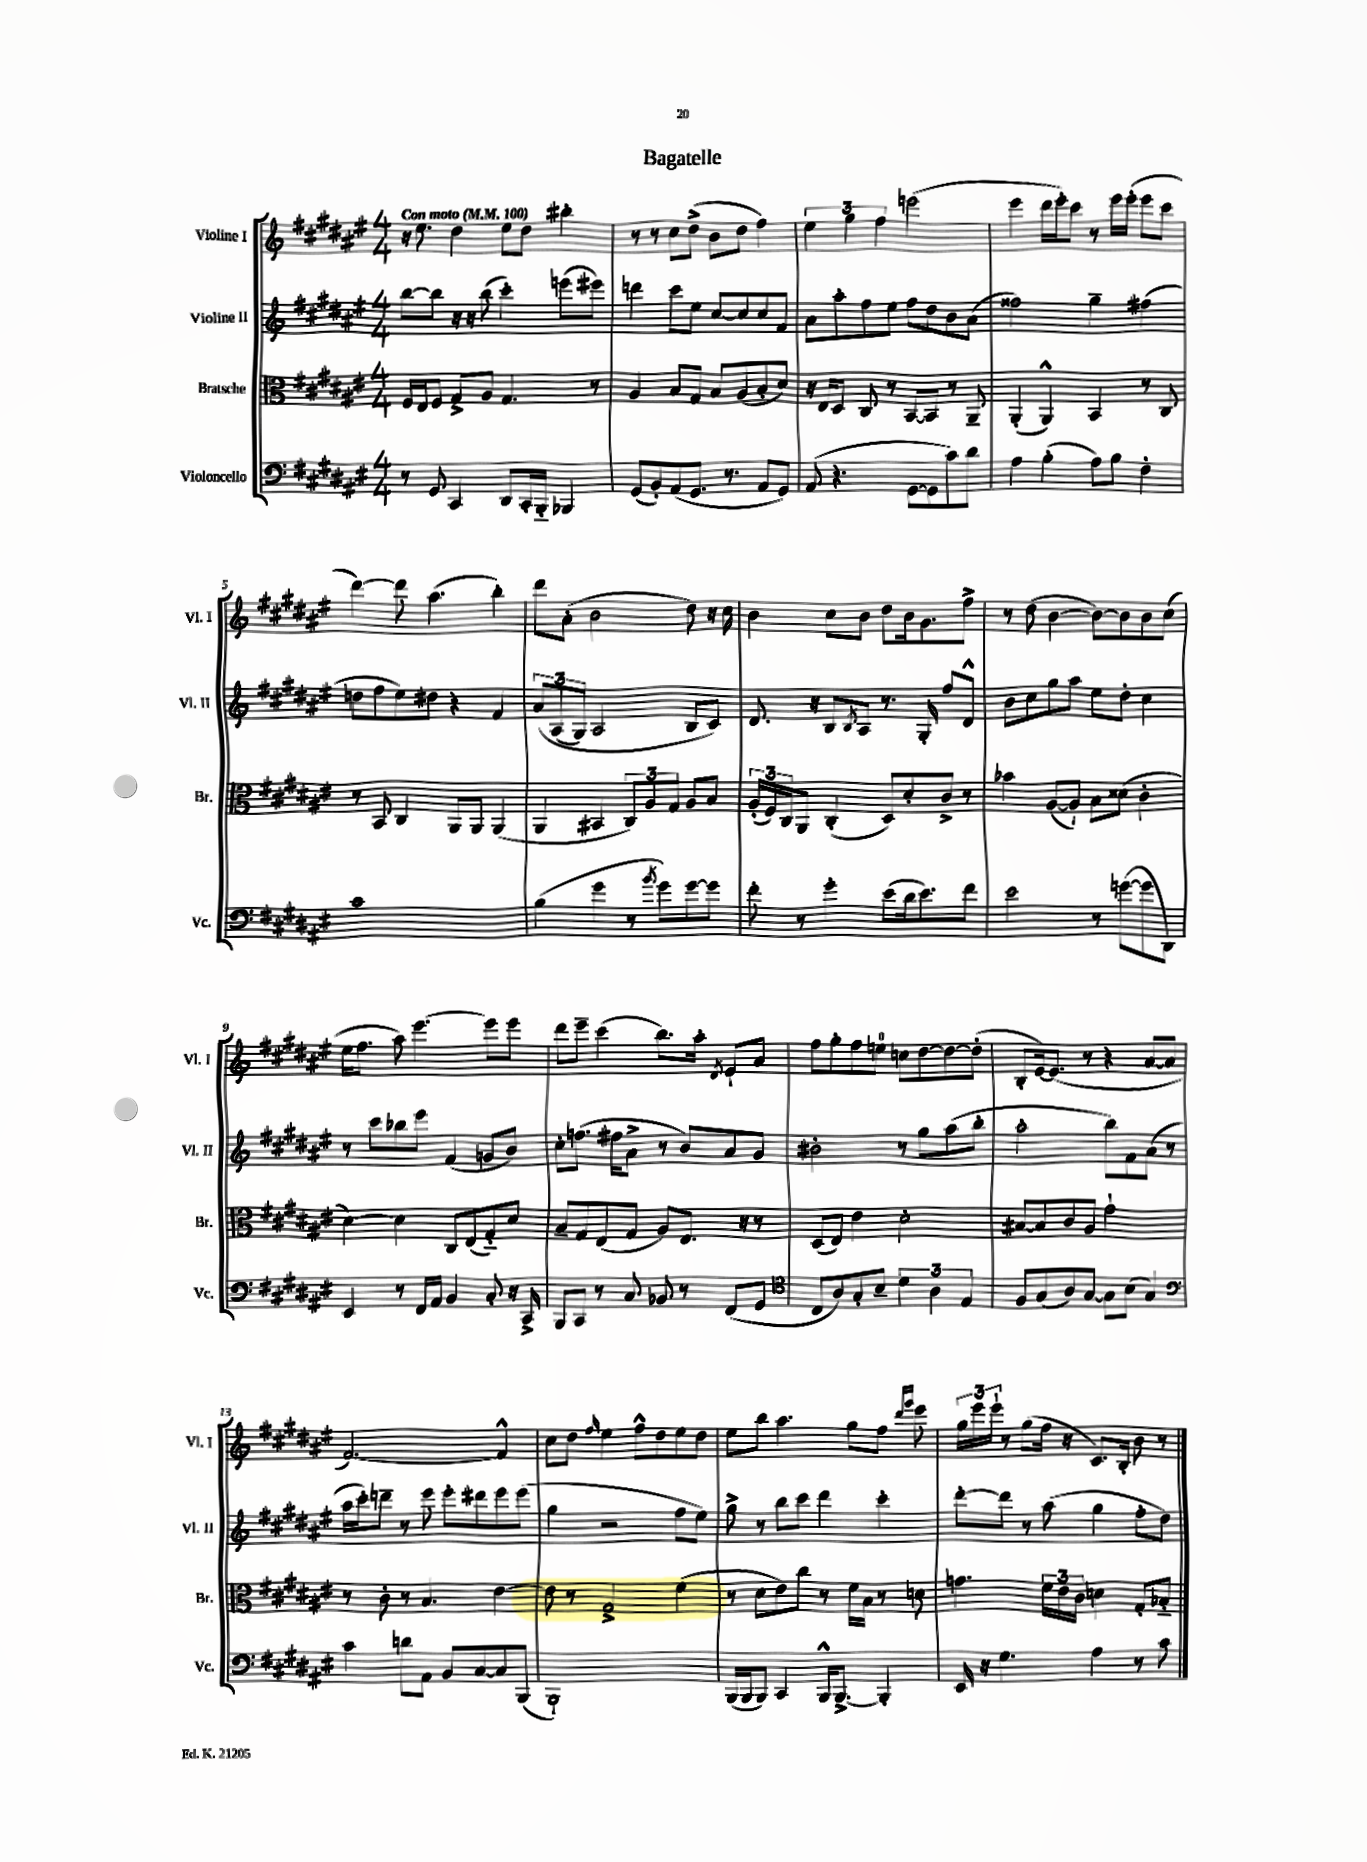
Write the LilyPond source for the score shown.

\header { title = "Bagatelle" }
<<
\new StaffGroup <<
\new Staff = "s0" \with { instrumentName = "Violine I" shortInstrumentName = "Vl. I" } {
    \clef treble \key fis \major \numericTimeSignature \time 4/4 \tempo "Con moto" 4 = 100
    r16 eis''8. dis''4 eis''8 dis''8 bis''4-. |
    r8 r8 cis''8 dis''8->( b'8 dis''8 fis''4) |
    \tuplet 3/2 { eis''4 gis''4 fis''4 } e'''2( |
    eis'''4 dis'''16 eis'''16-.) cis'''8 r8 eis'''16 eis'''16-.( eis'''8 cis'''8 |
    dis'''4~) dis'''8 ais''4.( b''4-.) |
    dis'''8 ais'8-.( b'2 dis''8) r16 cis''16 |
    b'4 cis''8 b'8 dis''8 b'16 gis'8. fis''8-> |
    r8 dis''8( b'4~ b'8~) b'8 b'8 cis''8( |
    eis''16 fis''8. ais''8) eis'''4.~ eis'''8 eis'''8 |
    dis'''8 eis'''8-- cis'''4( b''8.) ais''16-. \acciaccatura { dis'8 } eis'8-! ais'8 |
    fis''8 gis''8-. fis''8 e''8-0 c''8 dis''8~ dis''8~ dis''8-.( |
    b8-. eis'16~) eis'8.( r8 r4 ais'8~ ais'8 |
    fis'2.~) fis'4-^ |
    cis''8 dis''8 \grace { fis''16 } eis''4 fis''8-^ dis''8 eis''8 dis''8 |
    eis''8 b''8 ais''4. gis''8 fis''8 \grace { dis'''16 gis'''16 } eis'''8 |
    \tuplet 3/2 { gis''16 eis'''16 eis'''16-! } r8 gis''8( fis''16 r16 cis'8.) b16-. b'8 r8 \bar "|." |
}
\new Staff = "s1" \with { instrumentName = "Violine II" shortInstrumentName = "Vl. II" } {
    \clef treble \key fis \major \numericTimeSignature \time 4/4
    b''8~ b''8 r16 r16 b''8( cis'''4-.) e'''8( eis'''8) |
    d'''4 cis'''8 eis''8 cis''8~ cis''8 cis''8 fis'8 |
    ais'8 ais''8-. fis''8 eis''8 fis''8 dis''8 b'8 ais'8( |
    fisis''2) gis''4-- fis''4( |
    d''8 fis''8 eis''8) dis''8 r4 fis'4 |
    \tuplet 3/2 { ais'8\( ais8( gis8) } ais2 b8 cis'8\) |
    dis'8. r16 b8 \acciaccatura { b8 } ais8 r8. gis16-. fis''8 dis'8-^ |
    b'8 cis''8 gis''8 ais''8 eis''8 dis''8-. cis''4 |
    r8 cis'''8 bes''8 eis'''8 fis'4( g'8 b'8) |
    cis''8-. f''8.( fis''16 ais'8-> r8 b'8) ais'8 gis'8 |
    bis'2-. r8 gis''8 ais''8( b''8-. |
    ais''2-. b''8) fis'8 ais'8( r8 |
    ais''16 cis'''16-.) d'''8-- r8 eis'''8 eis'''8-. dis'''8 eis'''8 eis'''8( |
    gis''4 r2 fis''8 eis''8) |
    gis''8-> r8 b''8 cis'''8 dis'''4 cis'''4-. |
    dis'''8~-. dis'''8 r8 ais''8( gis''4 fis''8-. dis''8) \bar "|." |
}
\new Staff = "s2" \with { instrumentName = "Bratsche" shortInstrumentName = "Br." } {
    \clef alto \key fis \major \numericTimeSignature \time 4/4
    fis16 eis16 fis8 gis8-> ais8 gis4. r8 |
    ais4 b8 gis8 b8 ais8( b8-. dis'8) |
    r16 eis16 dis8 cis8 r8 b,8~ b,8 r8 ais,8-- |
    ais,4-.( ais,4-^) b,4 r8 cis8 |
    r8 b,8 cis4 ais,8 ais,8 ais,4( |
    ais,4 bis,4 \tuplet 3/2 { cis8) ais8 gis8 } ais8 b8 |
    \tuplet 3/2 { ais16-.( fis16) cis16 } ais,8 cis4-.( dis8) dis'8-. cis'8-> r8 |
    bes'4 ais8~( ais8-!) b8 disis'8( cis'4-. |
    dis'4~) dis'4 cis8 eis8( gis8-_) dis'8 |
    b8-- gis8 eis8( gis8 ais8) eis8. r16 r8 |
    dis8( eis8) eis'4 dis'2-. |
    bis8~ bis8 cis'8 ais8 gis'2-! |
    r8 cis'8-. r8 b4. eis'4~ |
    eis'8 r8 gis2-> fis'4( |
    r8 dis'8 eis'8) cis''8 r8 fis'16 b16 r8 d'8 |
    g'4. \tuplet 3/2 { fis'16 eis'16 cis'16 } d'4 gis8-. bes8-_ \bar "|." |
}
\new Staff = "s3" \with { instrumentName = "Violoncello" shortInstrumentName = "Vc." } {
    \clef bass \key fis \major \numericTimeSignature \time 4/4
    r8 gis,8 cis,4 dis,8 cis,16-. b,,16-_ bes,,4 |
    gis,8( b,8-.) ais,8( gis,8. r8. ais,8 gis,8) |
    ais,8( r4. gis,8~ gis,8 cis'8) dis'8 |
    ais4 b4-.( ais8) b8 fis4-. |
    cis'1 |
    b4( gis'4 r8 \acciaccatura { b'8 } gis'8) gis'8~ gis'8 |
    fis'8-. r8 gis'4-. eis'8( dis'16 eis'8.) fis'8 |
    eis'2 r8 g'8~( g'8 dis,8) |
    eis,4 r8 fis,16 ais,16 b,4 cis8-. r16 cis,16-> |
    b,,8 cis,8 r8 cis8 bes,8 r8 fis,8( gis,8 |
    \clef tenor cis8 ais8) gis8-. b8-- \tuplet 3/2 { dis'4 ais4 eis4 } |
    fis8 gis8( ais8) gis8~ gis8 b8( gis4) |
    \clef bass cis'4 d'8 ais,8 b,8 cis8~ cis8 b,,8( |
    b,,1-!) |
    b,,16( b,,16 b,,8) cis,4 b,,16-^ b,,8.~-> b,,4-. |
    eis,16 r16 gis4. ais4 r8 cis'8 \bar "|." |
}
>>
>>
